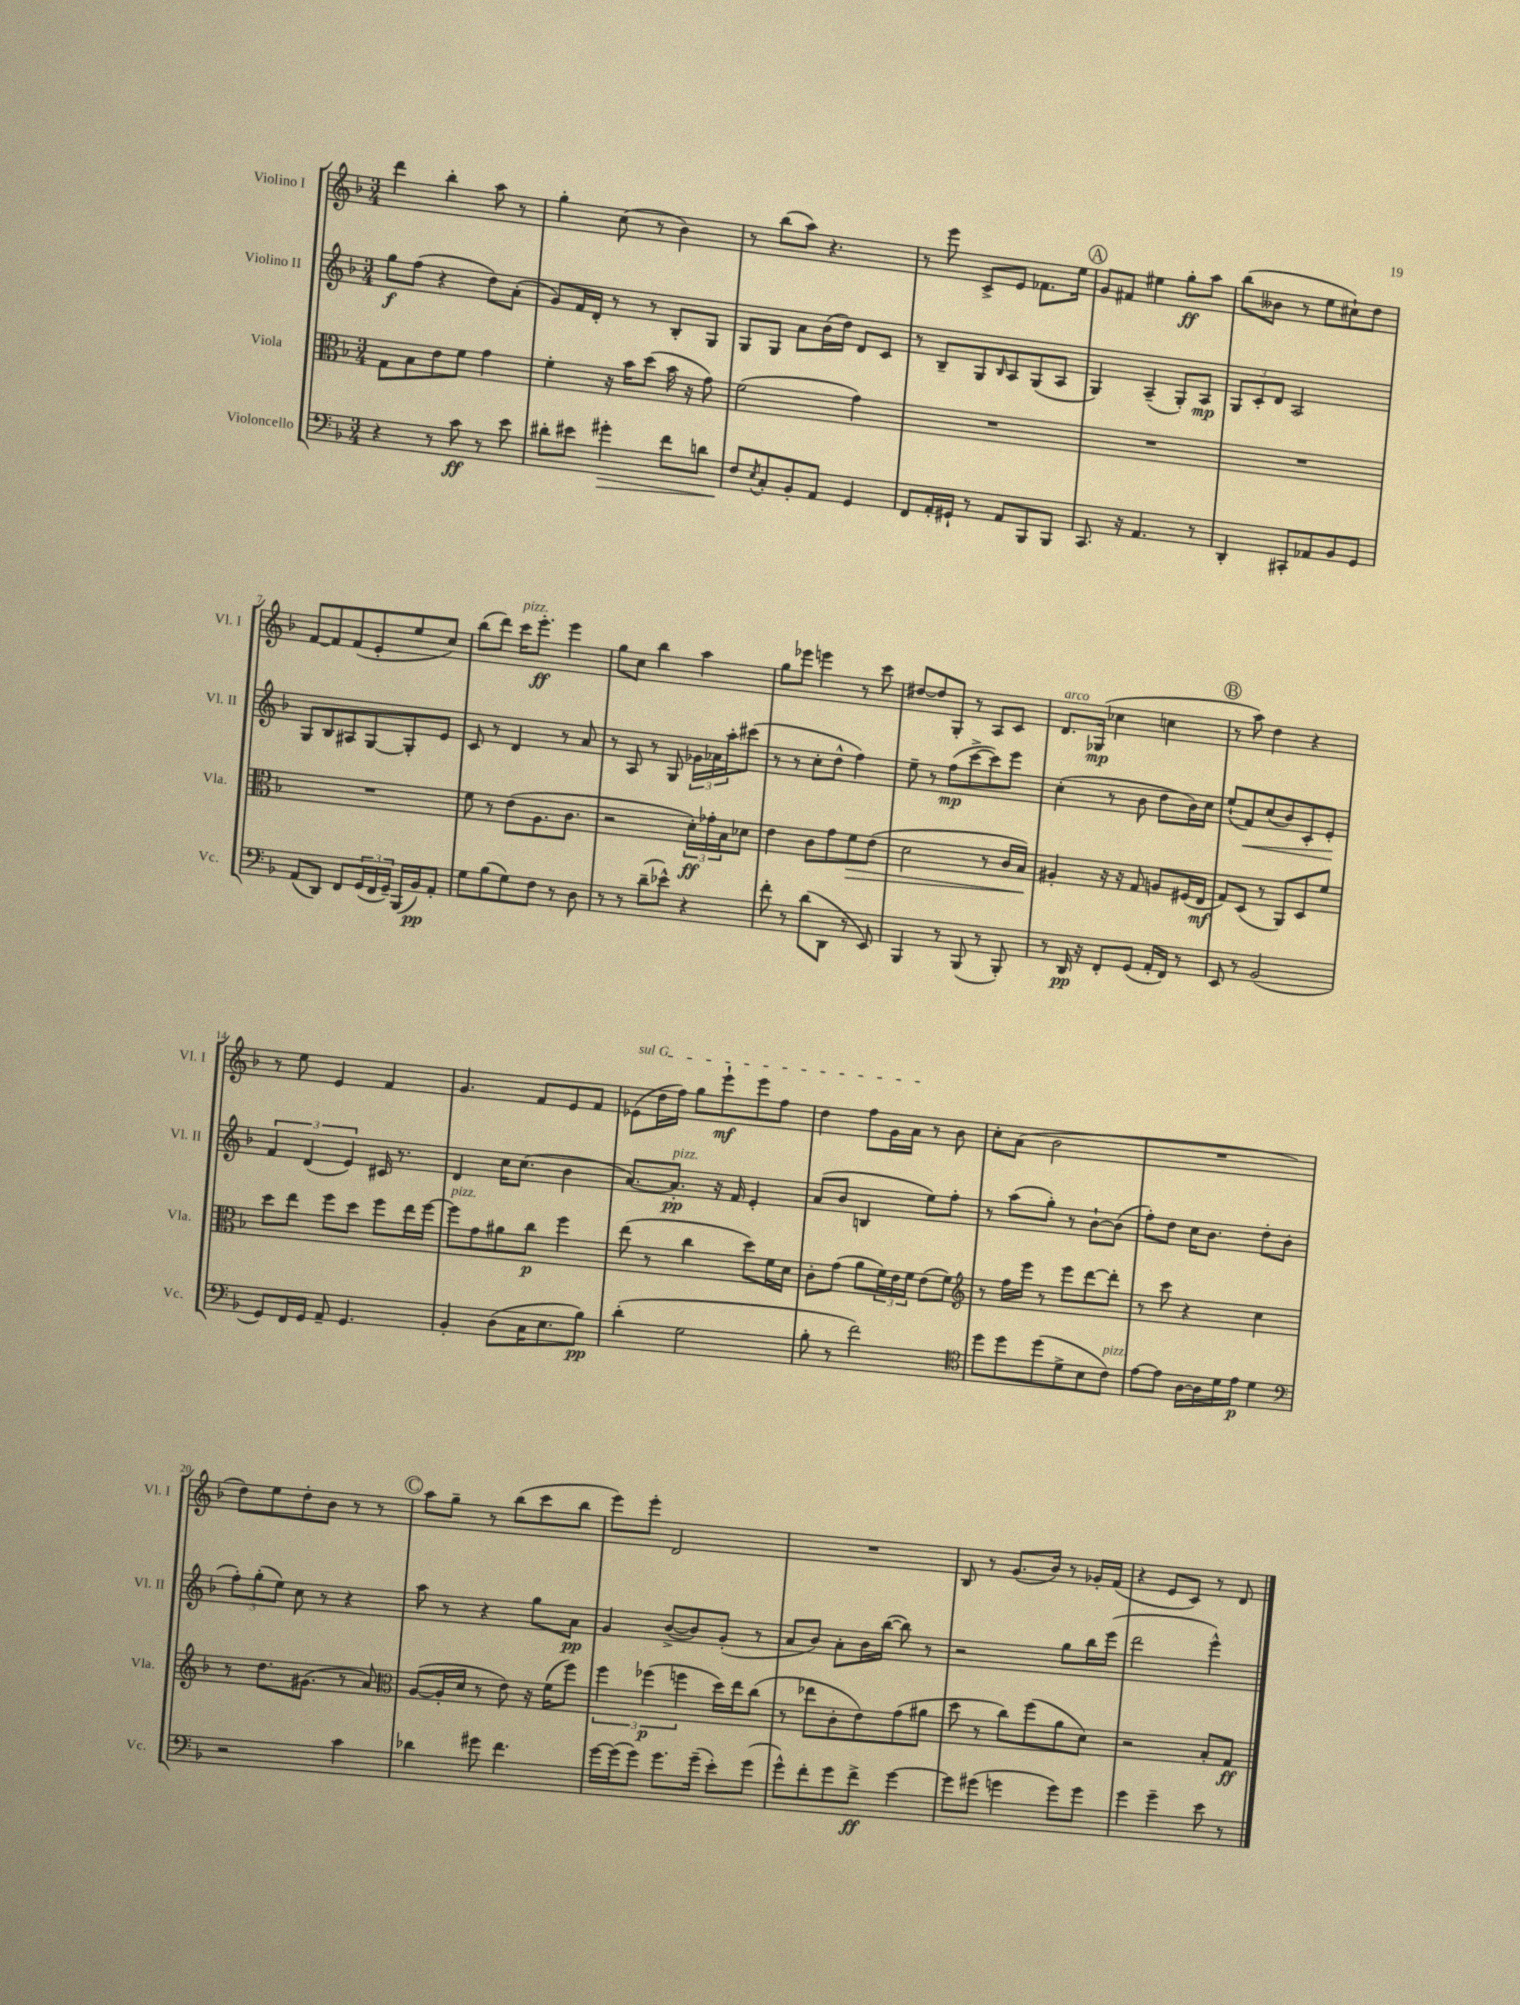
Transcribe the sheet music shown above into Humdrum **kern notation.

**kern	**dynam	**kern	**dynam	**kern	**dynam	**kern	**dynam
*part4	*part4	*part3	*part3	*part2	*part2	*part1	*part1
*staff4	*staff4	*staff3	*staff3	*staff2	*staff2	*staff1	*staff1
*I"Violoncello	*	*I"Viola	*	*I"Violino II	*	*I"Violino I	*
*I'Vc.	*	*I'Vla.	*	*I'Vl. II	*	*I'Vl. I	*
*clefF4	*	*clefC3	*	*clefG2	*	*clefG2	*
*k[b-]	*	*k[b-]	*	*k[b-]	*	*k[b-]	*
*M3/4	*	*M3/4	*	*M3/4	*	*M3/4	*
=1	=1	=1	=1	=1	=1	=1	=1
4r	.	8G\L	.	8gg\L	f	4ddd\	.
.	.	8B-\	.	(8ff\J	.	.	.
8r	.	8e\	.	4r	.	4bb-'\	.
8c\	ff	8f\J	.	.	.	.	.
8r	.	4g\	.	8dd\L)	.	8aa\	.
8e\	.	.	.	(8a'\J	.	8r	.
=2	=2	=2	=2	=2	=2	=2	=2
8d#X'\L	.	4f'\	.	8g/L)	.	4gg'\	.
8e#X\J	.	.	.	16f/L	.	.	.
.	.	.	.	16d'/JJ	.	.	.
!	!LO:HP:b	!	!	!	!	!	!
4g#X'\	>	16r	.	8r	.	(8cc\	.
.	.	16b-\KL	.	.	.	.	.
.	.	(8dd\J	.	8r	.	8r	.
8f\L	.	16b-\	.	8B-'/L	.	4b-\)	.
.	.	16r	.	.	.	.	.
8dn\J	.	8g\)	.	8G/J	.	.	.
=3	=3	=3	=3	=3	=3	=3	=3
8F/L	.	(2f\	.	8G/L	.	8r	.
8qE/	.	.	.	.	.	.	.
8C'/	]	.	.	8G/J	.	(8bb-\L	.
8BB-'/	.	.	.	8a\L	.	8aa\J)	.
8AA/J	.	.	.	(16b-\L	.	4.r	.
.	.	.	.	16dd\JJ)	.	.	.
4GG/	.	4g\)	.	8d/L	.	.	.
.	.	.	.	8c/J	.	.	.
=4	=4	=4	=4	=4	=4	=4	=4
8FF/L	.	2.r	.	8r	.	8r	.
16AA'/L	.	.	.	8B-~/L	.	8eee\	.
16GG#X`/JJ	.	.	.	.	.	.	.
8r	.	.	.	8G/	.	8c^/L	.
.	.	.	.	16qqB-/	.	.	.
8AA/L	.	.	.	8A/	.	8e/J	.
8BBB-/	.	.	.	(8G/	.	8.f-X\L	.
8BBB-/J	.	.	.	8A/J	.	.	.
.	.	.	.	.	.	16ee\Jk	.
!!LO:REH:place=s1:t=A
=5	=5	=5	=5	=5	=5	=5	=5
8.CC/	.	2.r	.	4G/)	.	8g/L	.
.	.	.	.	.	.	8f#X/J	.
16r	.	.	.	.	.	.	.
4.AA/	.	.	.	(4A~/	.	4ee#X\	.
.	.	.	.	8G'/L)	.	8gg'\L	ff
8r	.	.	.	8A/J	mp	8aa\J	.
=6	=6	=6	=6	=6	=6	=6	=6
4DD'/	.	2.r	.	12G/L	.	(8bb-\L	.
.	.	.	.	12c'/	.	.	.
.	.	.	.	.	.	8b--X\J	.
.	.	.	.	12d/J	.	.	.
8CC#X'/L	.	.	.	2A/	.	8r	.
8AA-X/	.	.	.	.	.	8ee\L	.
8BB-/	.	.	.	.	.	8cc#X`\)	.
8GG/J	.	.	.	.	.	8dd\J	.
!!LO:LB:g=z
=7	=7	=7	=7	=7	=7	=7	=7
(8AA/L	.	2.r	.	8G/L	.	[8f/L	.
8DD/J)	.	.	.	8B-/	.	8f/]	.
8FF/L	.	.	.	8A#X/	.	(8f/	.
(24GG/L	.	.	.	[8G/	.	8e'/	.
24FF/	.	.	.	.	.	.	.
24GG~/JJ)	.	.	.	.	.	.	.
(16BBB-/LL	.	.	.	8G'/]	.	8ee/	.
16BB-/J)	pp	.	.	.	.	.	.
8AA'/J	.	.	.	8e/J	.	8cc/J)	.
=8	=8	=8	=8	=8	=8	=8	=8
8G\L	.	8f\	.	8c/	.	(8bb-\L	.
(8B-\	.	8r	.	8r	.	8ddd\J)	.
!	!	!	!	!	!	!LO:TX:a:i:t=pizz.	!
8G\)	.	(8e\L	.	4d/	.	16ccc\KL	.
.	.	.	.	.	.	8.eee'\J	ff
8F\J	.	8.A\	.	.	.	.	.
8r	.	.	.	8r	.	4eee\	.
.	.	8.c\J	.	.	.	.	.
8D\	.	.	.	8a/	.	.	.
=9	=9	=9	=9	=9	=9	=9	=9
8r	.	2r	.	8r	.	8gg\L	.
8r	.	.	.	8A/	.	8cc\J	.
(8d~\L	.	.	.	8r	.	4bb-\	.
8e-X^^\J)	.	.	.	8G/	.	.	.
4r	.	24d'\LL)	ff	24g-X\LL	.	4aa\	.
.	.	24g-X'\	.	24a-X\	.	.	.
.	.	24B-\J	.	24aa'\J	.	.	.
.	.	8d-X\J	.	(8ccc#X\J	.	.	.
=10	=10	=10	=10	=10	=10	=10	=10
8f'\	.	4e\	.	8r	.	8gg\L	.
8r	.	.	.	8r	.	8eee-X\J	.
(8d\L	.	8c\L	.	8cc'\L	.	4eeen\	.
8DD\J	.	8g\	.	8dd^^\J	.	.	.
!	!	!	!LO:HP:b	!	!	!	!
8r	.	8f\	>	4ff\)	.	8r	.
8EE/)	.	(8e\J	.	.	.	8ccc\	.
=11	=11	=11	=11	=11	=11	=11	=11
4BBB-/	.	2d\	.	8ee~\	.	[8dd#X/L	.
.	.	.	.	8r	.	8dd#/]	.
8r	.	.	.	(8ff\L	mp	8G'/J	.
(8BBB-/	.	.	.	[8ccc^\	.	8r	.
8r	.	8r	.	8ccc\])	.	8A/L	.
8BBB-'/)	.	16c/LL	.	8eee\J	.	8c/J	.
.	.	16B-/JJ)	.	.	.	.	.
.	.	.	]	.	.	.	.
=12	=12	=12	=12	=12	=12	=12	=12
!	!	!	!	!	!	!LO:TX:a:i:t=arco	!
8r	.	4A#X'/	.	(4cc'\	.	8.d/L	.
16DD/	pp	.	.	.	.	.	.
16r	.	.	.	.	.	(16G-X/Jk	mp
8FF'/L	.	16r	.	8r	.	4cc-X\	.
.	.	16r	.	.	.	.	.
(8GG/J	.	8G/	.	8b-\	.	.	.
16AA'/LL	.	8An/L	.	8dd\L	.	4ccn\	.
16FF/JJ)	.	.	.	.	.	.	.
8r	.	(16F#X/L	.	16b-\L)	.	.	.
.	.	16E/JJ	mf	16cc\JJ	.	.	.
!!LO:REH:place=s1:t=B
=13	=13	=13	=13	=13	=13	=13	=13
8EE/	.	8G/L)	.	(8ee`/L	.	8r	.
!	!	!	!	!	!LO:HP:b	!	!
8r	.	(8D/J	.	8f/)	<	8aa\)	.
(2BB-/	.	8r	.	(8cc/	.	4dd\	.
.	.	8AA/L)	.	8b-/)	.	.	.
.	.	8D/	.	8c'/	.	4r	.
.	.	8f/J	.	8e'/J	.	.	.
.	.	.	.	.	[	.	.
!!LO:LB:g=z
=14	=14	=14	=14	=14	=14	=14	=14
8GG/L)	.	8dd\L	.	6f/	.	8r	.
16FF/L	.	8ee\J	.	.	.	8ee\	.
.	.	.	.	(6d/	.	.	.
16GG/JJ	.	.	.	.	.	.	.
8AA~/	.	8ff\L	.	.	.	4e/	.
.	.	.	.	6e/)	.	.	.
4.GG/	.	8dd\J	.	.	.	.	.
.	.	8ff\L	.	16c#X/	.	4f/	.
.	.	.	.	8.r	.	.	.
.	.	16ee\L	.	.	.	.	.
.	.	[16ff\JJ	.	.	.	.	.
=15	=15	=15	=15	=15	=15	=15	=15
!	!	!LO:TX:a:i:t=pizz.	!	!	!	!	!
4BB-'/	.	8ff\L]	.	4d/	.	4.g/	.
.	.	8g\	.	.	.	.	.
(8D\L	.	8a#X\	.	16cc\KL	.	.	.
.	.	.	.	(8.cc\J	.	.	.
16C\K	.	8cc\J	p	.	.	8f/L	.
8.E\	.	.	.	.	.	.	.
.	.	4ff\	.	4b-\	.	8e/	.
8B-\J)	pp	.	.	.	.	8f/J	.
=16	=16	=16	=16	=16	=16	=16	=16
!	!	!	!	!	!	!LO:TX:a:i:t=sul G	!
(4d'\	.	(8ee\	.	[8.a/L)	.	(8e-X\L	.
.	.	8r	.	.	.	16dd\L	.
!	!	!	!	!LO:TX:a:i:t=pizz.	!	!	!
.	.	.	.	8.a'/J]	pp	16ff\JJ)	.
2G\	.	4cc\	.	.	.	8gg\L	.
.	.	.	.	16r	.	8eee`\	mf
.	.	.	.	16f/	.	.	.
.	.	8dd\L)	.	4e'/	.	8eee\	.
.	.	16f\L	.	.	.	8ff\J	.
.	.	16d\JJ	.	.	.	.	.
=17	=17	=17	=17	=17	=17	=17	=17
8B-'\	.	8c'\L	.	(8a/L	.	4dd\	.
8r	.	(8g\J	.	8b-/J	.	.	.
2f\)	.	8a\L	.	4Bn/	.	8ff\L	.
.	.	24f\L)	.	.	.	16g\L	.
.	.	24e\	.	.	.	.	.
.	.	.	.	.	.	16a\JJ	.
.	.	24f\JJ	.	.	.	.	.
.	.	(8e\L	.	8ee\L)	.	8r	.
.	.	8f\J)	.	8ff'\J	.	8b-\	.
=18	=18	=18	=18	=18	=18	=18	=18
*clefC4	*	*clefG2	*	*	*	*	*
8dd\L	.	8r	.	8r	.	8cc'\L	.
8dd\	.	16ff\LL	.	(8aa\L	.	(8a\J	.
.	.	16eee\JJ	.	.	.	.	.
(8dd\	.	8r	.	8gg'\J)	.	2b-\	.
8d^\	.	8eee\L	.	8r	.	.	.
8B-\	.	[8ddd\	.	[8b-`\L	.	.	.
!LO:TX:a:i:t=pizz.	!	!	!	!	!	!	!
8c\J)	.	8ddd'\J]	.	(8b-\J]	.	.	.
=19	=19	=19	=19	=19	=19	=19	=19
[8e\L	.	8r	.	8ff'\L)	.	2.r	.
8e\J]	.	8ccc\	.	8dd\J	.	.	.
[16A\LL	.	4r	.	16cc\KL	.	.	.
16A\]	.	.	.	8.b-\J	.	.	.
16d\	.	.	.	.	.	.	.
16e\JJ	p	.	.	.	.	.	.
4d\	.	4cc\	.	8dd'\L	.	.	.
.	.	.	.	(8b-\J	.	.	.
!!LO:LB:g=z
=20	=20	=20	=20	=20	=20	=20	=20
*clefF4	*	*	*	*	*	*	*
2r	.	8r	.	12ff'\L)	.	8dd\L)	.
.	.	.	.	(12gg'\	.	.	.
.	.	8.dd\L	.	.	.	8ee\	.
.	.	.	.	12ee\J)	.	.	.
.	.	.	.	8cc\	.	8dd'\	.
.	.	(8.g#X\J	.	.	.	.	.
.	.	.	.	8r	.	8b-\J	.
4c\	.	8r	.	4r	.	8r	.
.	.	8a/)	.	.	.	8r	.
!!LO:REH:place=s1:t=C
=21	=21	=21	=21	=21	=21	=21	=21
*	*	*clefC3	*	*	*	*	*
4d-X\	.	([8A/L	.	8aa\	.	8aa\L	.
.	.	16A'/L]	.	8r	.	8gg~\J	.
.	.	16d/JJ	.	.	.	.	.
8g#X\	.	8r	.	4r	.	8r	.
4.f\	.	8e\)	.	.	.	(8bb-\L	.
.	.	16r	.	8gg\L	.	8ccc\	.
.	.	(16f\KL	.	.	.	.	.
.	.	8ff\J)	.	8a\J	pp	8bb-\J	.
=22	=22	=22	=22	=22	=22	=22	=22
[16g\LL	.	6ff\	.	4g/	.	8eee\L)	.
(16g\J]	.	.	.	.	.	.	.
8g\J)	.	.	.	.	.	8eee'\J	.
.	.	(6ff-X\	p	.	.	.	.
8.g\L	.	.	.	([8b-^/L	.	2d/	.
.	.	6ffn\	.	.	.	.	.
.	.	.	.	8b-/])	.	.	.
(16g~\Jk	.	.	.	.	.	.	.
8e'\L)	.	16dd\LL)	.	(8g'/J	.	.	.
.	.	16ee\J	.	.	.	.	.
(8g\J	.	(8cc\J	.	8r	.	.	.
=23	=23	=23	=23	=23	=23	=23	=23
8g^^\L)	.	8r	.	8a/L	.	2.r	.
8f'\	.	8ee-X\L	.	8b-/J)	.	.	.
8g\	.	8c'\	.	8a'\L	.	.	.
8f^\J	ff	8e\)	.	16b-\L	.	.	.
.	.	.	.	([16bb-\JJ	.	.	.
[4g\	.	(8g\	.	8bb-\])	.	.	.
.	.	8a#X\J	.	8r	.	.	.
=24	=24	=24	=24	=24	=24	=24	=24
8g\L]	.	8dd\	.	2r	.	8B-/	.
(8g#X\J	.	8r	.	.	.	8r	.
4gn\	.	8cc\L)	.	.	.	(8.g/L	.
.	.	(8ff\	.	.	.	.	.
.	.	.	.	.	.	16b-/Jk)	.
8g\L)	.	8a\	.	8gg\L	.	8r	.
8g\J	.	8d\J)	.	16bb-\L	.	16g-X'/LL	.
.	.	.	.	(16eee\JJ	.	(16f/JJ	.
=25	=25	=25	=25	=25	=25	=25	=25
4g\	.	2r	.	2ddd\	.	4r	.
4g~\	.	.	.	.	.	8e/L	.
.	.	.	.	.	.	8c/J)	.
8e\	.	8B-'/L	.	4eee^^\)	.	8r	.
8r	.	8G/J	ff	.	.	8d/	.
==	==	==	==	==	==	==	==
*-	*-	*-	*-	*-	*-	*-	*-
